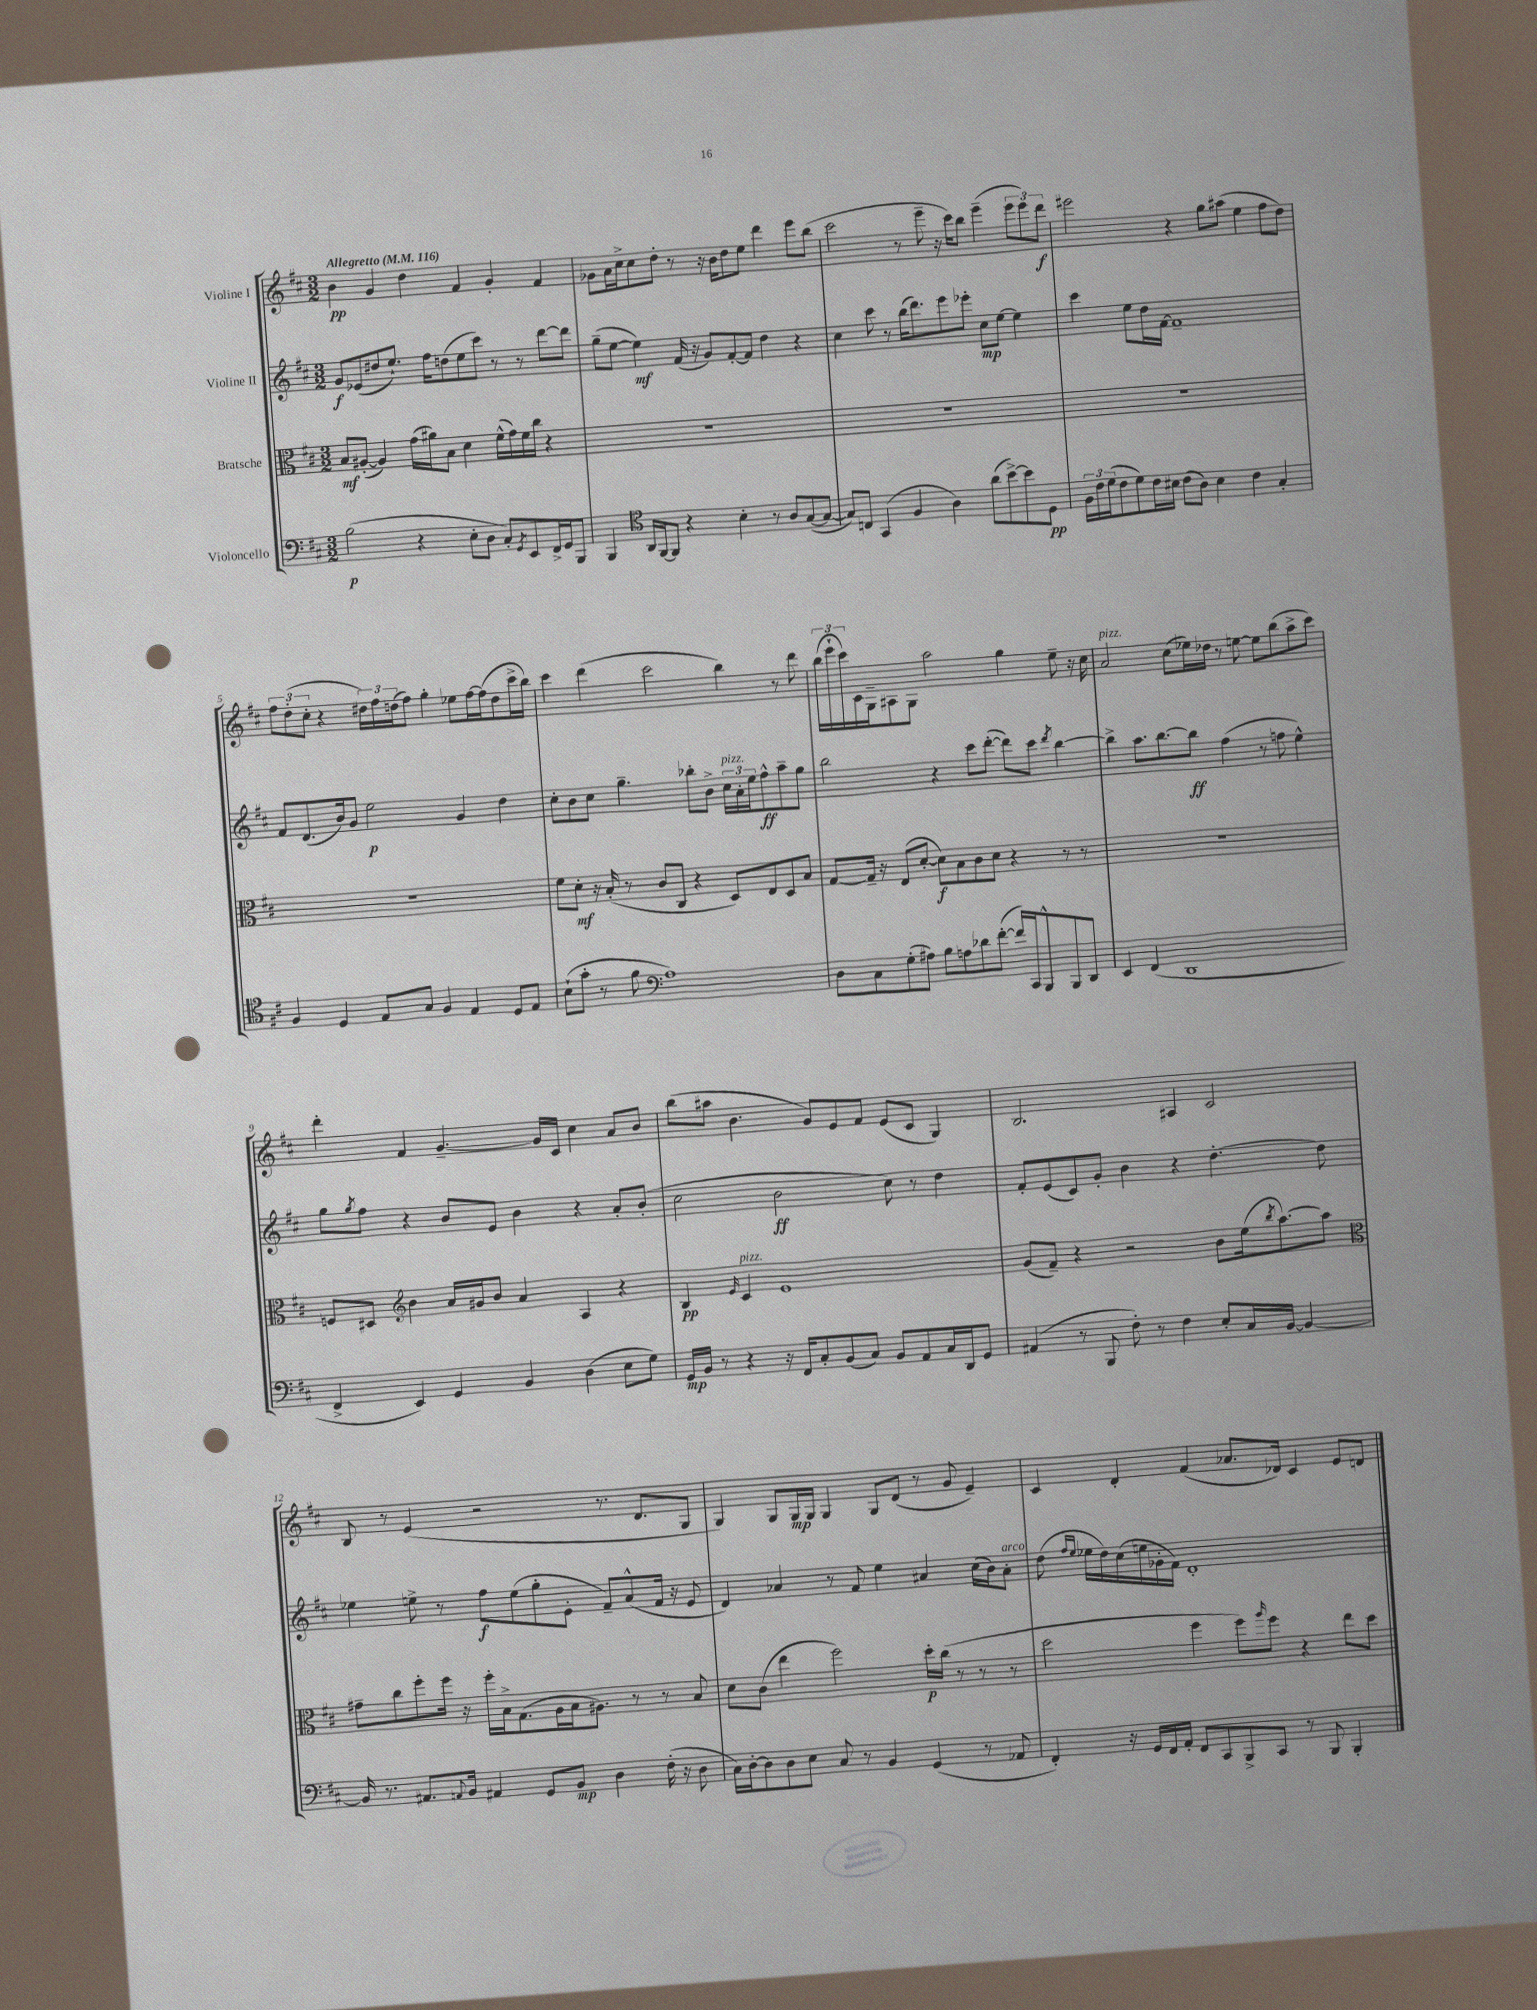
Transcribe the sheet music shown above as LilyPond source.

<<
\new StaffGroup <<
\new Staff = "s0" \with { instrumentName = "Violine I" } {
    \clef treble \key d \major \numericTimeSignature \time 3/2 \tempo "Allegretto" 4 = 116
    b'4\pp g'4 d''4 fis'4 g'4-. fis'4 |
    ges'8 a'16 cis''16-> cis''8 d''8-. r8 r16 b'16 d''8 e''8 d'''4 e'''8 b''8( |
    cis'''2 r8 e'''8-- r16 cis'''16) b''8 e'''4--( \tuplet 3/2 { e'''8 e'''8) d'''8\f } |
    eis'''2 r4 g''8 ais''8( e''4 fis''8 d''8) |
    \tuplet 3/2 { fis''8 d''8-.( cis''8-. } r4 \tuplet 3/2 { dis''16) fis''16 d''16( } fis''8) g''4-. ees''8 fis''16~ fis''16( d''8 cis'''16-> b''16) |
    cis'''4 d'''4( cis'''2 b''4) r8 d'''8 |
    \tuplet 3/2 { b''16( e'''16-! cis'''16) } cis'16 g16-- ais8 g8 a''2 g''4 e''8-- r16 cis''16 |
    a'2^\markup { \italic "pizz." } cis''8( ees''16) des''16 r8 e''8~ e''8 b''8( a''8-> cis'''8) |
    d'''4-. fis'4 g'4.~-- g'16 cis'16 cis''4 a'8 b'8 |
    b''8( ais''8 b'4. g'8) e'8 fis'8 e'8( cis'8 g4) |
    b2. ais4 cis'2 |
    b8 r8 e'4( r2 r8. d'8. g8 |
    g4) g8 g16\mp g16 g4 g8 d'8( r8 g'8 e'4--) |
    cis'4 d'4-. fis'4( aes'8. des'16) cis'4 e'8 d'8 \bar "|." |
}
\new Staff = "s1" \with { instrumentName = "Violine II" } {
    \clef treble \key d \major \numericTimeSignature \time 3/2
    g'8\f ees'8( dis''8 e''8.-!) fis''16 d''8( e''8 cis'''8) r8 r8 d'''8~ d'''8 |
    g''8--( e''8~ e''4\mf) fis'16( r16 g'8) fis'8~-. fis'8 d''4 r4 |
    cis''4 cis'''8 r8 b''16( d'''8.) e'''8 ees'''8-. cis''8\mp e''8~ e''4 |
    cis'''4 e''8 d''16 fis'16~ fis'1-- |
    fis'8 d'8.( b'16) g'8 e''2\p g'4 d''4 |
    cis''8-. b'8 cis''8 g''4.-- bes''8-. b'8-> \tuplet 3/2 { cis''16^\markup { \italic "pizz." } a'16-. e''16 } fis''8-^\ff a''8-- g''8 |
    b''2 r4 cis'''8 d'''8~-.( d'''8) cis'''8 \acciaccatura { d'''8 } b''4~ |
    b''4-> a''8. b''8.~ b''8\ff fis''4( r8 f''8 e''4-^) |
    g''8 \acciaccatura { g''8 } fis''8 r4 b'8 e'8 b'4 r4 a'8-. b'8-.( |
    cis''2 b'2\ff cis''8) r8 d''4 |
    fis'8-. e'8( cis'8) g'8-. b'4 r4 d''4.~-. d''8 |
    ees''4 e''8-> r8 fis''8\f e''8( g''8-. e'8-. fis'8--) a'8-^( fis'16 r16 e'8 |
    d'4) aes'4 r8 fis'8 e''4 ais'4 cis''16( b'16) ais'8-.^\markup { \italic "arco" } |
    d''8( \grace { fis''16 e''16 } ees''16 d''16) cis''16( e''16 ges'16-. fis'16) d'1-. \bar "|." |
}
\new Staff = "s2" \with { instrumentName = "Bratsche" } {
    \clef alto \key d \major \numericTimeSignature \time 3/2
    b8\mf ais8~-.( ais4) g'16( ais'16) b8 d'4 fis'16-^( g'16) fis'16 cis''16 r4 |
    R1. |
    R1. |
    R1. |
    R1. |
    fis'8 d'8-.\mf r16 b16-.( r8 cis'8 cis8 r4 d8) e8 d8 b8 |
    g8~ g16-- r16 e8( d'8~-. d'8\f) b8 cis'8 d'8 r4 r8 r8 |
    R1. |
    f8 dis8 \clef treble b'4 a'16 gis'16 b'8 a'4 a4 r4 |
    b4\pp \grace { e'16 } cis'4^\markup { \italic "pizz." } e'1 |
    g'8( fis'8--) r4 r2 b'8 e''16( \acciaccatura { b''8 } a''8.~) a''8 |
    \clef alto gis'8-- cis''8 fis''8-. fis''16 r16 fis''16-. b16-> g8.( a16 b16 ais8.) r8 r8 b8 |
    d'8 cis'8( e''4 fis''2) d''16-.\p cis''16( r8 r8 r8 |
    d''2 fis''4 fis''8) \grace { a''16 } fis''8 r4 e''8 d''8 \bar "|." |
}
\new Staff = "s3" \with { instrumentName = "Violoncello" } {
    \clef bass \key d \major \numericTimeSignature \time 3/2
    b2\p( r4 e8-. d8 cis8-.) \acciaccatura { g,8 } e,8 fis,16-> g,16 b,,8 |
    b,,4 \clef tenor a,16 fis,16~ fis,8 r4 b4-. r8 a8 g8~( g8~ |
    g8) c8 g,4( fis4 a4) a'8( b'8~->) b'8 d8\pp |
    \tuplet 3/2 { fis16 cis'16 d'16( } cis'8 d'8) cis'16 bis16 cis'8( a8) bis4 cis'4 g4-. |
    fis4 d4 e8 g8 fis4 e4 d8 e8 |
    b8-!( g'8-. r8 fis'8 \clef bass a1) |
    d8 cis8 g8-.( ais8) b8 a8 des'8 fis'8~-.( fis'16) cis,16 b,,8-^ b,,8 d,8 |
    e,4 fis,4( d,1 |
    fis,4-> e,4) g,4 b,4 d4( e8 g8) |
    g,16\mp b,16 r8 r4 r16 fis,16 cis8-. b,8( cis8) b,8 a,8 cis16 d,16 g,8 |
    ais,4( r8 b,,8 fis8-.) r8 fis4 e8-. cis16 b,16~ b,4~ |
    b,16 r8. ais,8. \appoggiatura { a,8 } b,16 ais,4 g,8 b,8\mp d4 fis16-.( r16 d8 |
    cis16) d16~-. d8 d8 e8 cis8 r8 b,4 g,4( r8 aes,8 |
    fis,4-.) r16 g,16 fis,16 a,16-. fis,8 cis,8 b,,8-> cis,8 r8 b,,8 b,,4-. \bar "|." |
}
>>
>>
